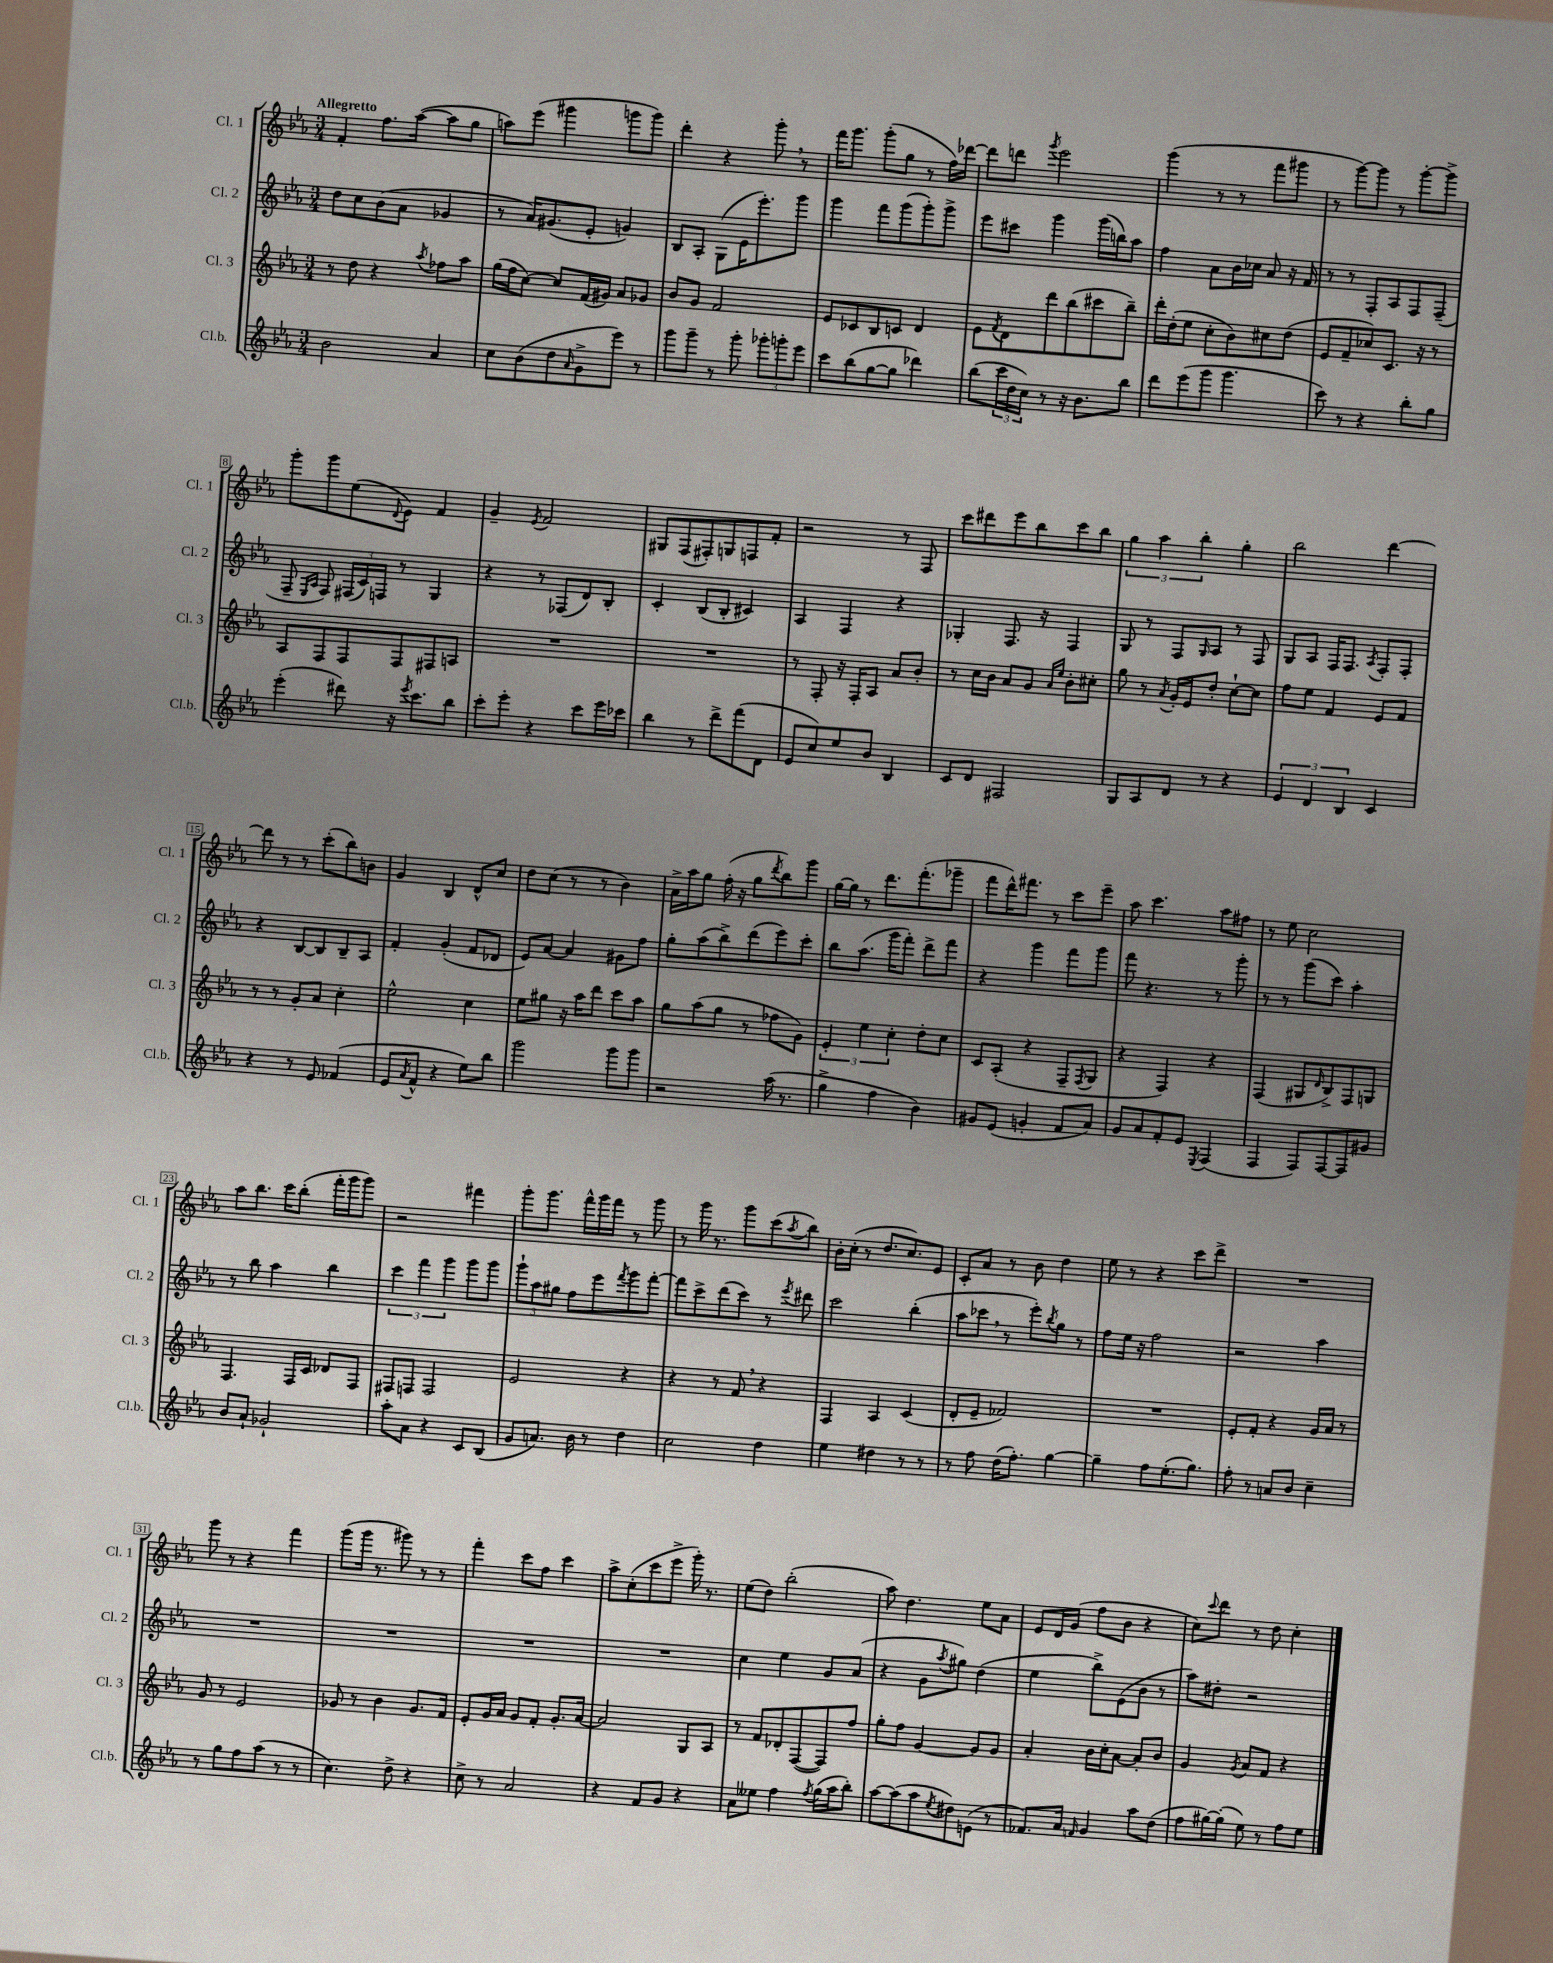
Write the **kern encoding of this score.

**kern	**kern	**kern	**kern
*staff4	*staff3	*staff2	*staff1
*clefG2	*clefG2	*clefG2	*clefG2
*k[b-e-a-]	*k[b-e-a-]	*k[b-e-a-]	*k[b-e-a-]
*M3/4	*M3/4	*M3/4	*M3/4
2b-\	8r	8dd\L	4f'/
.	8dd\	8cc\	.
.	4r	(8b-\	8.ff\L
.	.	8a-\J	.
.	.	.	([16aa-\Jk
.	8qaa-/	.	.
4a-/	8ff-\L	4g-/	8aa-\]L
.	8aa-\J	.	8gg\J
=	=	=	=
8cc\L	(16gg\LL	8r	8aa\L)
.	16ff\J	.	.
(8b-\	[8cc\J)	16a-/LK)	(8eee-\J
.	.	(8.g#/	.
8dd\	8cc/]L	.	4ggg#\
16qqa-/	.	.	.
8g^\	(16f/L	8e-'/J	.
.	16g#/JJ)	.	.
8eee-\J)	8a-/L	4g/)	8ggg\L
8r	8g-/J	.	8ggg\J)
=	=	=	=
8ggg\L	8b-/L	8B-/L	4ddd'\
8ggg~\J	8g/J	8A-'/J	.
8r	2f/	(8G\L	4r
8ggg'\	.	16e-\K	.
.	.	8.eee-'\)	.
12ggg-'\L	.	.	8ggg'\
12ggg'\	.	.	.
.	.	8ggg\J	8r
12eee-\J	.	.	.
=	=	=	=
8ccc\L	8e-/L	4ggg\	16fff\LK
.	.	.	8.ggg\J
(8bb-\	8c-/	.	.
[8gg\	8B-/	8fff\L	(8ggg'\L
8gg\]J	8c/J	(8ggg\	8gg\J
4ddd-\)	4d/	8ggg'\)	8r
.	.	8ggg^\J	16ff\LL)
.	.	.	[16ddd-\JJ
=	=	=	=
(8bb-\L	8e-\L	8eee-\L	8ddd-\]L
.	8qf/	.	.
24ccc\L	8d\	8ccc#\J	8ddd\J
24dd\	.	.	.
24cc\JJ)	.	.	.
.	.	.	8qggg/
8r	8ddd\	4ggg\	2eee-\
16r	(8bb-\	.	.
8.b-\L	.	.	.
.	8ccc#\	(16ggg\LL	.
.	.	16bb\J)	.
8bb-\J	8bb-~\J)	8aa-\J	.
=	=	=	=
8ddd\L	16ddd'\LL	4ff\	(4ggg\
.	(16dd'\J	.	.
(8eee-\	8ee-\J	.	.
8ggg\J	8cc'\L	8a-\L	8r
4.ggg\	8b-\)	16b-\L	8r
.	.	16cc-\JJ	.
.	8cc#\	8a-/	8fff\L
.	(8dd\J	16r	8ggg#\J
.	.	16f/	.
=	=	=	=
8ccc\)	8e-/L	8r	8r
8r	8f~/	8r	[8ggg\L)
4r	8cc-/)	8F'/L	8ggg\]J
.	8.c/J	8A-/	8r
8bb-'\L	.	8F/	[8ggg'\L
.	16r	.	.
8gg\J	8r	(8F~/J	8ggg^\]J
=	=	=	=
(4eee-'\	8A-/L	8F~/	8ggg'\L
.	.	16qqE-/LL	.
.	.	16qqA-/JJ	.
.	8F/	8F/)	8ggg\
8ddd#\)	8F/	(24F#/LL	(8ee-\
.	.	24c/)	.
.	.	24F/JJ	.
.	.	.	8qqd/
16r	8F/	8r	8e-\J)
8qeee-/	.	.	.
8.ccc\L	.	.	.
.	8F#/	4G/	4f/
8bb-\J	8A/J	.	.
=	=	=	=
8ccc'\L	2.r	4r	4g~/
8eee-'\J	.	.	.
.	.	.	8qe-/
4r	.	8r	2f/
.	.	(8F-/L	.
8ccc\L	.	8d/)	.
16eee-\L	.	8B-'/J	.
16ccc-\JJ	.	.	.
=	=	=	=
4bb-\	2.r	4c'/	8G#/L
.	.	.	(8F/
8r	.	(8B-/L	8F#'/)
8ddd^\L	.	8B-'/J	8G/
(8fff\	.	4c#/)	8F/
8d\J	.	.	8f'/J
=	=	=	=
8e-/L	8r	4A-/	2r
8cc/)	8F'/	.	.
8ee-/	16r	4F/	.
.	16F'/LK	.	.
8b-/J	8A-/J	.	.
4B-/	8a-/L	4r	8r
.	8b-'/J	.	8F/
=	=	=	=
8c/L	8r	4G-'/	8ccc\L
8d/J	16cc\LL	.	8ddd#\
.	16b-\JJ	.	.
2F#/	8a-/L	8.F/	8eee-\
.	8g/J	.	8bb-\
.	.	16r	.
.	16qqa-/LL	.	.
.	16qqee-/JJ	.	.
.	8b-'\L	4F/	8ccc\
.	8cc#'\J	.	8bb-\J
=	=	=	=
8G/L	8gg\	8G/	6gg\
8A-/	8r	8r	.
.	.	.	6aa-\
.	8qa-/	.	.
8d/J	16g'/LL	8F/L	.
.	16e-/J	.	.
.	.	.	6bb-'\
.	.	16qqG/	.
8r	8dd'/J	8A-/J	.
4r	[8cc`\L	8r	4gg'\
.	8cc\]J	8F/	.
=	=	=	=
6e-/	8ff\L	8G/L	2bb-\
.	8ee-\J	8A-/J	.
6d/	.	.	.
.	4f/	16F/LK	.
.	.	8.F/J	.
6B-/	.	.	.
.	.	8qA-/	.
4c/	8e-/L	8F'/L	[4ddd\
.	8f/J	8F'/J	.
=	=	=	=
4r	8r	4r	8ddd\]
.	8r	.	8r
8r	8g'/L	[8B-/L	8r
8e-/	8a-/J	8B-/]	(8ccc'\L
(4f-/	4cc'\	8B-~/	8bb-\)
.	.	8A-/J	8b\J
=	=	=	=
8e-/L	2ee-^^\	4f'/	4g/
8qa-/	.	.	.
8f^^/J	.	.	.
4r	.	(4g'/	4B-/
8ee-\L)	4cc\	8f/L	8d^^/L
8bb-\J	.	8d-/J	8cc/J
=	=	=	=
2ggg\	8ee-\L	8e-/L)	8dd\L
.	8gg#\J	[8a-/J	(8cc\J
.	16r	4a-/]	8r
.	16aa-\LK	.	.
.	8ddd\J	.	8r
8ggg\L	8ccc\L	8g#\L	4b-\)
8ggg\J	8aa-\J	8ff\J	.
=	=	=	=
2r	8gg\L	8gg'\L	16a-^\LL
.	.	.	16aa-\J
.	(8aa-\	(8aa-\	8gg\J
.	8gg\J	8bb-^\)	(16ff'\
.	.	.	16r
.	8r	(8ddd\	8gg\L
.	.	.	8qddd/
(16aa-\	8ff-\L	8eee-\)	8bb-\)
8.r	.	.	.
.	8g\J)	8ccc'\J	8ggg\J
=	=	=	=
4gg^\	6e-'/	8bb-\L	[16gg\LL
.	.	.	16gg\]JJ
.	.	(8.aa-\J	8r
.	6ee-\	.	.
4ff\	.	.	8.ddd\L
.	.	16ggg\LK	.
.	6cc'\	.	.
.	.	8fff'\J)	.
.	.	.	(8.fff'\
4b-\)	8dd'\L	8ddd^\L	.
.	8cc\J	8fff\J	8ggg-~\J
=	=	=	=
8g#/L	8c/L	4r	8fff\L
(8e-/J	(8A-'/J	.	16ddd^^\K)
.	.	.	8.fff#\J
4g'/	4r	4ggg\	.
.	.	.	8r
8f/L	8F~/L	8fff\L	8ccc\L
.	8qF/	.	.
8a-/J)	8G/J	8ggg\J	8eee-~\J
=	=	=	=
8g/L	4r	8fff\	8aa-\
8a-/	.	4.r	4.ccc\
8f'/	4F/)	.	.
8e-/J	.	.	.
8qE-/	.	.	.
(4F/	4r	8r	8aa-\L
.	.	8ggg'\	8ff#\J
=	=	=	=
4F/	(4F/	8r	8r
.	.	8r	8ee-\
8F/L)	8G#/L	(8ggg\L	2cc\
.	16qqd/	.	.
[8F/	8B-^/)	8ccc\J)	.
8F/]	8F/	4aa-'\	.
8g#/J	8G/J	.	.
=	=	=	=
8b-/L	4.F/	8r	8aa-\L
8a-`/J	.	8bb-\	8.bb-\J
2g-`/	.	4aa-\	.
.	.	.	16ccc\LK
.	16F/LL	.	(8bb-'\J
.	16c/JJ	.	.
.	8d-/L	4bb-\	16fff'\LL
.	.	.	16ggg\J
.	8F/J	.	8ggg\J)
=	=	=	=
8aa-'\L	8F#/L	6ccc\	2r
8a-\J	8F/J	.	.
.	.	6fff\	.
4r	2F/	.	.
.	.	6ggg\	.
8c/L	.	8ggg\L	4fff#\
(8B-/J	.	8ggg\J	.
=	=	=	=
8g/L	2e-/	12ggg`\L	8ggg'\L
.	.	12aa-\	.
8.a/J)	.	.	8.ggg\J
.	.	12gg#\J	.
.	.	8ff\L	.
16b-\	.	.	16fff^^\LL
8r	.	8eee-\	16ggg\
.	.	.	16fff\JJ
.	.	8qfff/	.
4dd\	4r	8ggg\	8r
.	.	[8fff'\J	8ggg\
=	=	=	=
2cc\	4r	8fff\]L	8r
.	.	8ccc^\	16ggg\
.	.	.	8.r
.	8r	(8ddd\	.
.	8f/	8ccc\J)	8ggg\L
4dd\	4r	8r	(8ccc\
.	.	8qeee-/	8qaa-/
.	.	8ddd#\	8bb-\J)
=	=	=	=
4ee-\	4F/	2ccc\	16b-'\LL
.	.	.	(16cc'\JJ
.	.	.	8r
4dd#\	4A-/	.	8.dd/L
.	.	.	8.cc/)
8r	(4c/	(4bb-'\	.
8r	.	.	8e-/J
=	=	=	=
8r	8d'/L	8aa-\L	8c'/L
8ff\	8e-~/J	8ccc-\J	8a-/J
(16dd\LK	2f-/)	8r	8r
8.ff'\J)	.	.	.
.	.	8eee-'\L)	8b-\
.	.	8qbb-/	.
[4gg\	.	8gg\J	4dd\
.	.	8r	.
=	=	=	=
4gg~\]	2.r	8ff\L	8ee-\
.	.	16ee-\Jk	8r
.	.	16r	.
8ff\L	.	2ff\	4r
(8.ee-'\	.	.	.
.	.	.	8ccc\L
8.gg\J)	.	.	.
.	.	.	8ddd^\J
=	=	=	=
8ff'\	8e-'/L	2r	2.r
8r	8f'/J	.	.
8a/L	4r	.	.
8b-/J	.	.	.
4cc~\	16g/LL	4aa-\	.
.	16a-/JJ	.	.
.	8r	.	.
=	=	=	=
8r	8g/	2.r	8ggg\
8gg\L	8r	.	8r
8ff\	2e-/	.	4r
(8aa-\J	.	.	.
8r	.	.	4fff\
8r	.	.	.
=	=	=	=
4.cc\)	8g-/	2.r	(8ggg\L
.	8r	.	16ggg\Jk
.	.	.	8.r
.	4b-\	.	.
8dd^\	.	.	8ggg#\)
4r	8.g-/L	.	8r
.	.	.	8r
.	16f/Jk	.	.
=	=	=	=
8cc^\	8e-'/L	2.r	4fff'\
8r	16g/L	.	.
.	16a-/JJ	.	.
2a-/	8g/L	.	8ccc\L
.	8f'/J	.	8ff\J
.	8.g'/L	.	4ccc\
.	[16a-/Jk	.	.
=	=	=	=
4r	2a-/]	2.r	8aa-^\L
.	.	.	(8cc'\
8f/L	.	.	8ccc\
8g/J	.	.	8eee-^\J
4r	8G/L	.	16ggg'\)
.	.	.	8.r
.	8A-/J	.	.
=	=	=	=
8a-\L	8r	4cc\	(8ee-\L
8ee--\J	8f/L	.	8dd\J)
4ff\	8d-'/	4ee-\	(2bb-'\
.	([8F/	.	.
8qff/	.	.	.
(16gg\LL	8F/])	8g/L	.
16aa-\J	.	.	.
8bb-'\J)	8ff/J	(8a-/J	.
=	=	=	=
[8aa-\L	8gg'\L	4r	8aa-\)
(8aa-\]	8ff\J	.	4.dd\
8aa-\	[4g/	8g\L	.
8qee-/	.	8qaa-/	.
8dd#\)	.	8gg#\J)	.
(8e\J	8g/]L	(4dd\	8ee-\L
8r	8g/J	.	8a-\J
=	=	=	=
8.f-/L)	4a-'/	4ee-\	8e-/L
.	.	.	16d/L
16a-/Jk	.	.	(16g/JJ
16qqf/	.	.	.
4g/	16b-\LL	8bb-^\L)	8ff\L
.	16cc'\J	.	.
.	[8a-\J	(8e-\	8b-\J
8aa-\L	8a-'/]L	8b-\J	4r
(8dd\J	8b-/J	8r	.
=	=	=	=
8ff\L	4g/	8aa-\L)	8cc\L)
.	.	.	8qqccc/
[16gg#\L)	.	8dd#'\J	8ddd\J
(16gg#'\]JJ	.	.	.
.	8qg/	.	.
8ee-\)	8a-/L	2r	8r
8r	8f/J	.	8dd\
8ff\L	4r	.	4cc'\
8ee-\J	.	.	.
==	==	==	==
*-	*-	*-	*-
